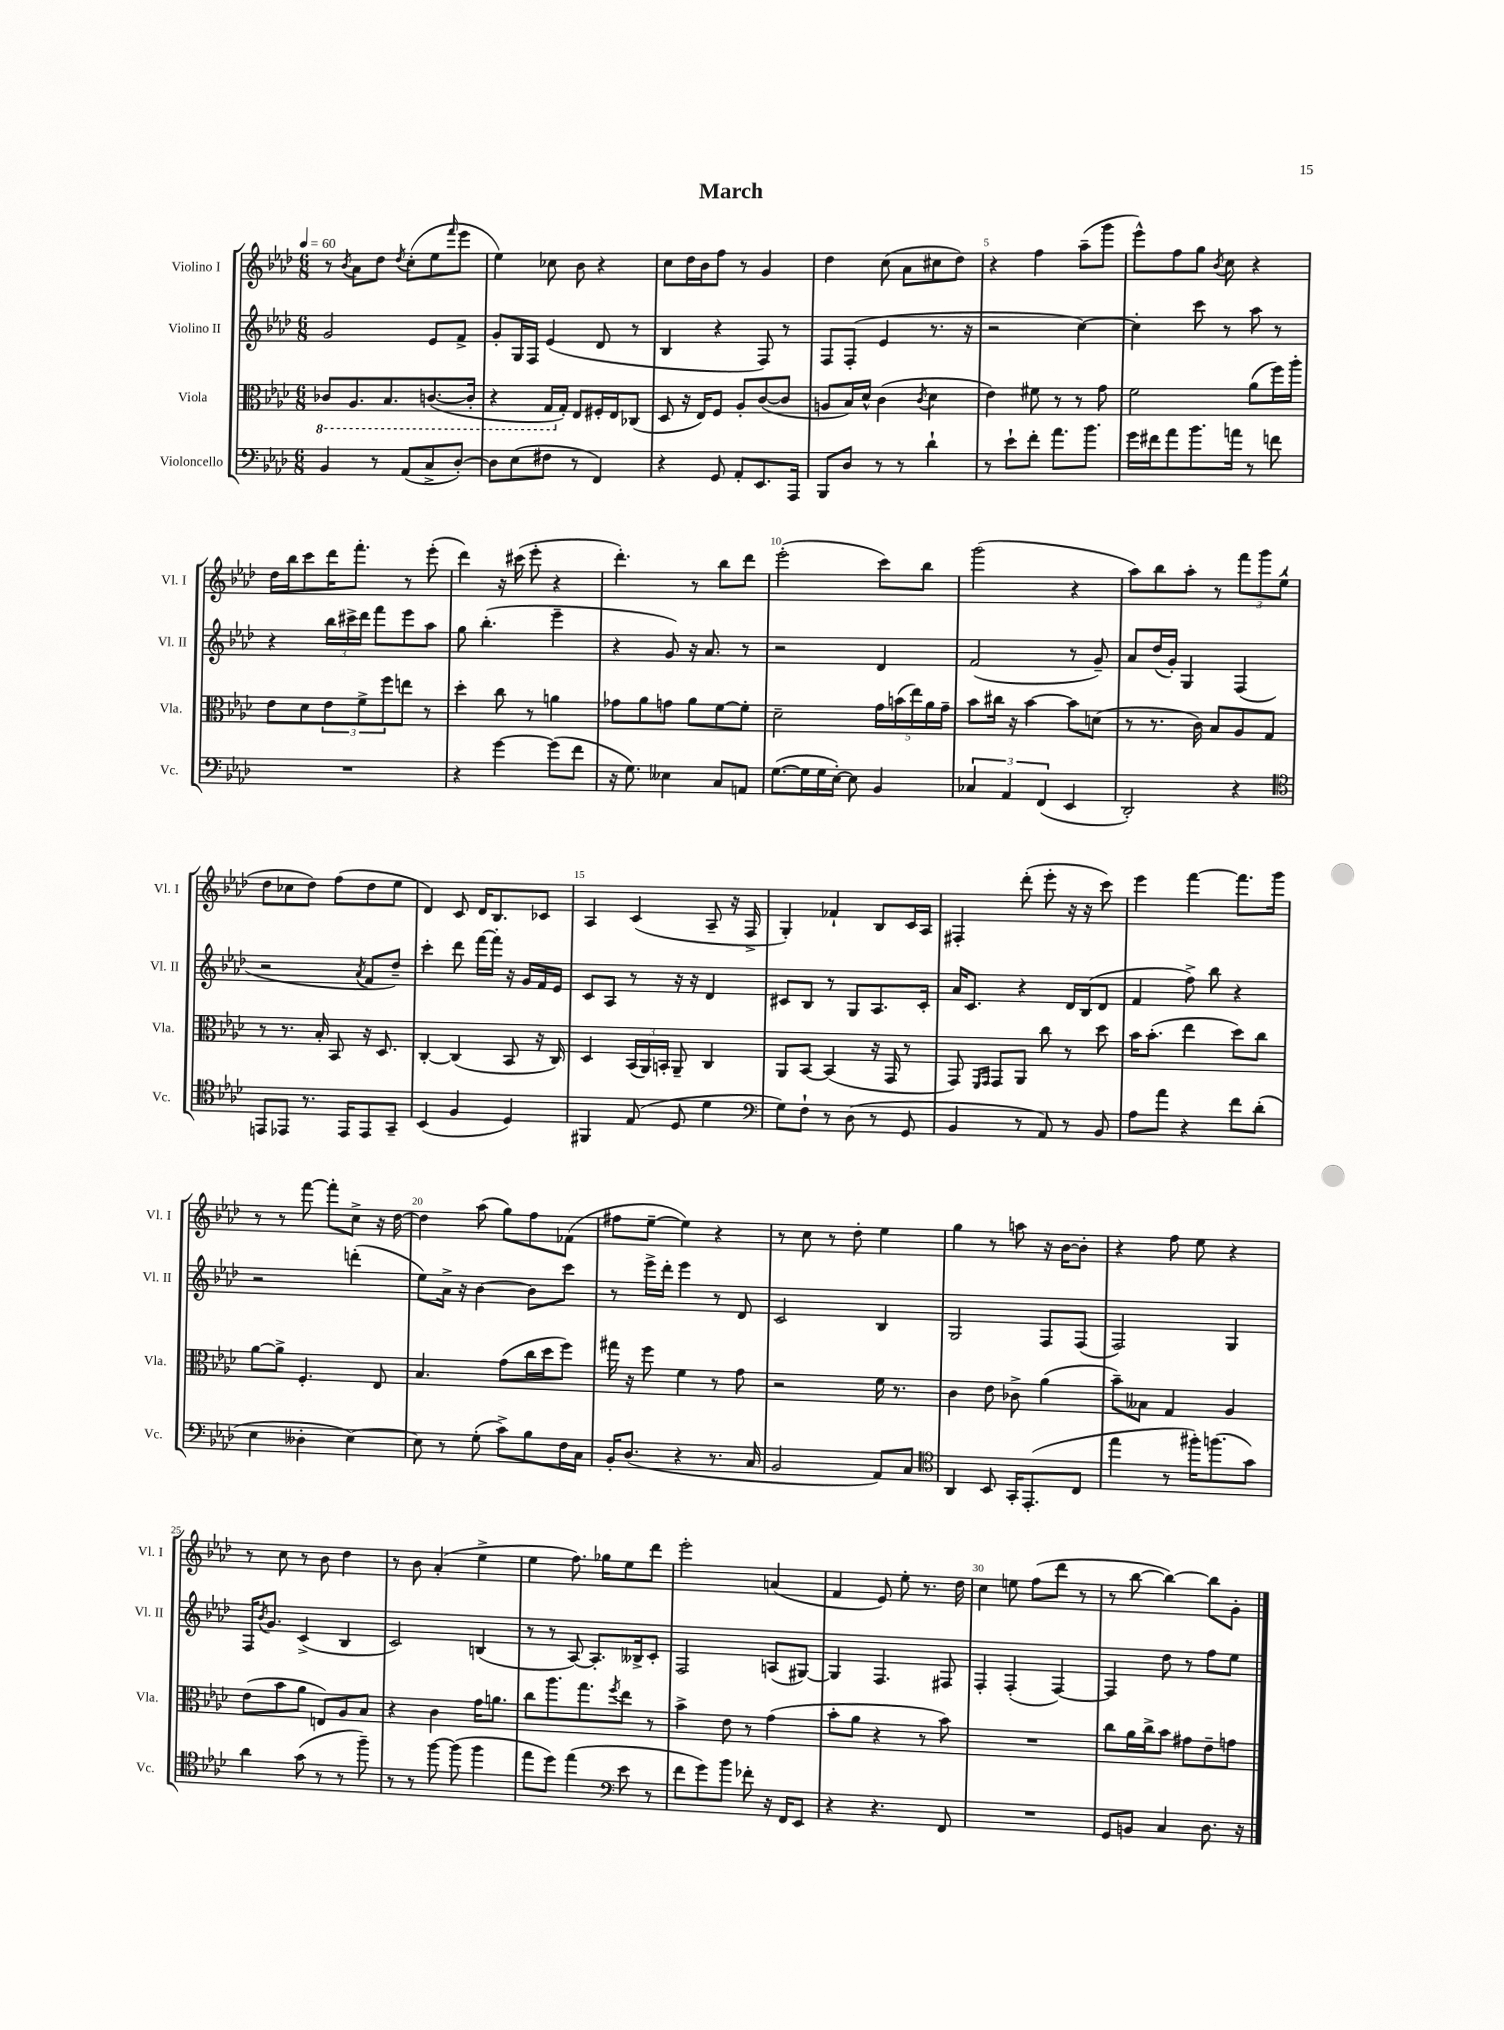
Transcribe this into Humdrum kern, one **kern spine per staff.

**kern	**kern	**kern	**kern
*staff4	*staff3	*staff2	*staff1
*clefF4	*clefC3	*clefG2	*clefG2
*k[b-e-a-d-]	*k[b-e-a-d-]	*k[b-e-a-d-]	*k[b-e-a-d-]
*M6/8	*M6/8	*M6/8	*M6/8
*MM60	*MM60	*MM60	*MM60
4BB-	8C-	2g	8r
.	.	.	8qb-
.	8.AA-	.	8a-
8r	.	.	8dd-
.	8.BB-	.	.
.	.	.	8qdd-
(8AA-	.	.	(8cc'
8C^	([8.C	8e-	8ee-
.	.	.	16qqfff
[8D-')	.	8f^	8eee-
.	16C']	.	.
=	=	=	=
8D-]	4r	8g'	4ee-)
(8E-	.	16G	.
.	.	16F	.
8F#	16GG	(4e-	8cc-
.	16G')	.	.
8r	8E-	.	8b-
4FF)	16F#'	8d-	4r
.	16E-	.	.
.	(8C-	8r	.
=	=	=	=
4r	8D-	4B-	8cc
.	16r	.	16dd-
.	16E-)	.	16b-
8GG	8F	4r	8ff
8AA-'	8A-'	.	8r
8.EE-	([8c	8F)	4g
.	8c]	8r	.
16AAA-	.	.	.
=	=	=	=
8BBB-	8A	8F	4dd-
8D-	16B-)	(8F'	.
.	16d-^^	.	.
8r	(4c	4e-	(8cc
8r	.	.	8a-
.	8qc	.	.
4d-`	4d-	8.r	8cc#
.	.	.	8dd-)
.	.	16r	.
=	=	=	=
8r	4e-)	2r	4r
8e-`	.	.	.
8f'	8f#	.	4ff
8.a-	8r	.	.
.	8r	[4cc)	(8aa-~
8.b-	.	.	.
.	8g	.	8ggg
=	=	=	=
16g	2f	4cc']	8eee-^^)
16f#	.	.	.
8a-	.	.	8ff
8.b-	.	8ccc	8gg
.	.	.	8qb-
.	.	8r	8cc
16a	.	.	.
8r	(8a-	8aa-	4r
8f	16ff)	8r	.
.	16aa-'	.	.
=	=	=	=
2.r	8e-	4r	16dd-
.	.	.	16bb-
.	8d-	.	8ccc
.	12e-	24bb-	16ddd-
.	.	24ccc#^	.
.	.	.	8.fff'
.	12f^	24ddd-	.
.	.	8fff	.
.	12ff	.	.
.	8ee	8eee-	8r
.	8r	8aa-	(8eee-'
=	=	=	=
4r	4dd-'	8gg	4ddd-)
.	.	(4.bb-'	.
[4g	8cc	.	16r
.	.	.	(16ccc#
.	8r	.	8eee-'
(8g]	4a	4eee-~	4r
8f	.	.	.
=	=	=	=
16r	8g-	4r	4.ddd-')
8.G)	.	.	.
.	8a-	.	.
4E--	8g	8g)	.
.	8a-	16r	8r
.	.	8.a-	.
8C	[8f	.	8bb-
8AA	8f']	8r	8ddd-
=	=	=	=
([8.G	2d-~	2r	(2eee-'
16G]	.	.	.
16G	.	.	.
[16E-')	.	.	.
8E-]	.	.	.
4BB-	20g	4d-	8ccc)
.	(20b	.	.
.	20ee-)	.	.
.	.	.	8bb-
.	20a-	.	.
.	20g~	.	.
=	=	=	=
6C-	8b-	(2f	(2ggg
.	16cc#	.	.
6AA-	.	.	.
.	16r	.	.
.	[4b-	.	.
(6FF	.	.	.
4EE-	8b-]	8r	4r
.	(8d	8g~)	.
=	=	=	=
2DD-')	8r	8a-	8aa-)
.	8.r	(16dd-	8bb-
.	.	16g')	.
.	.	4G	8aa-'
.	16c)	.	.
.	8B-	.	8r
4r	8A-	(4F	12fff
.	.	.	12ggg
.	8G	.	.
.	.	.	(12ee-^^
=	=	=	=
*clefC4	*	*	*
8EE	8r	2r	8dd-
8EE-	8.r	.	8cc-
8.r	.	.	8dd-)
.	16B-'	.	.
.	8BB-	.	(8ff
16EE-	.	.	.
.	.	8qa-	.
8EE-	16r	8f	8dd-
.	8.D-	.	.
8GG~	.	8dd-~)	8ee-
=	=	=	=
(4BB-	[4C'	4ccc'	4d-)
4F	(4C]	8ddd-	8c
.	.	[16fff	16d-
.	.	16fff']	8.B-
4D-)	8BB-	16r	.
.	.	16g	.
.	16r	16f	8c-
.	16C)	16e-	.
=	=	=	=
4FF#	4D-	8c	4A-
.	.	8A-	.
(8E-	(24BB-	8r	(4c
.	24AA-)	.	.
.	24BB'	.	.
8D-	8AA-~	16r	.
.	.	16r	.
4d-	4C	4d-	8A-~
.	.	.	16r
.	.	.	16F^
=	=	=	=
*clefF4	*	*	*
8G)	8AA-	8c#	4G')
8F`	[8BB-	8B-	.
8r	(4BB-]	8r	4f-`
(8D-	.	8G	.
8r	16r	8.A-	8B-
.	16GG	.	.
8GG	8r	.	16c
.	.	16c#'	16A-
=	=	=	=
4BB-	8GG)	16a-	4F#'
.	.	8.c	.
.	16qqFF	.	.
.	16qqGG	.	.
.	8GG	.	.
8r	8AA-	4r	(8ddd-'
8AA-)	8cc	.	8eee-'
8r	8r	16d-	16r
.	.	(16B-	16r
8BB-	8dd-	8d-	8ccc)
=	=	=	=
8A-	16b-	4f	4eee-
.	(8.b-'	.	.
8a-	.	.	.
4r	4ee-	8ff^)	[4fff
.	.	8bb-	.
8f	8dd-)	4r	8.fff]
(8d-'	8cc	.	.
.	.	.	16ggg
=	=	=	=
4E-	[8a-	2r	8r
.	8a-^]	.	8r
4D--'	4.F'	.	[8fff
.	.	.	8fff']
[4E-)	.	(4ddd'	8cc^
.	8E-	.	16r
.	.	.	[16dd-
=	=	=	=
8E-]	4.B-	8ee-)	4dd-]
8r	.	16a-^	.
.	.	16r	.
(8G'	.	[4b-	(8aa-
8c^)	(8g	.	8gg)
8B-	16cc	8b-]	8ff
.	16dd-	.	.
16F	8ff)	8ccc	(8f-
16C	.	.	.
=	=	=	=
16BB-'	16gg#	8r	8ff#
(8.D-	16r	.	.
.	8ff	16eee-^	[8ee-~
.	.	16ddd-'	.
4r	4f	4eee-	4ee-])
8.r	8r	8r	4r
.	8g	8d-	.
16C	.	.	.
=	=	=	=
2BB-	2r	2c	8r
.	.	.	8cc
.	.	.	8r
.	.	.	8dd-'
8AA-)	16f	4B-	4ee-
.	8.r	.	.
8C	.	.	.
=	=	=	=
*clefC4	*	*	*
4AA-	4c	2G	4gg
8BB-	8e-	.	8r
16GG'	8c-^	.	8aa
(8.EE-'	.	.	.
.	(4a-	8F	16r
.	.	.	[16b-
8C	.	(8F	8b-']
=	=	=	=
4ee-	8b-~)	2F)	4r
.	8B--	.	.
8r	4G	.	8ff
16ff#')	.	.	8ee-
(8.ff	.	.	.
.	4A-	4G	4r
8g)	.	.	.
=	=	=	=
4a-	(8e-	16F	8r
.	.	8qb-	.
.	.	8.g	.
.	8b-	.	8cc
(8g	8a-	(4c^	8r
8r	8E)	.	8b-
8r	8A-	4B-	4dd-
8ff~)	8B-	.	.
=	=	=	=
8r	4r	2c)	8r
8r	.	.	8b-
[8ff	4c	.	(4a-'
(8ff]	.	.	.
4ff	16g	(4B	4ee-^
.	8.a	.	.
=	=	=	=
8ee-	8cc	8r	4ee-
8dd-)	8.aa-	8r	.
(4ee-	.	[8A-)	8.ff)
.	8.gg	.	.
.	.	8.A-']	.
.	.	.	16gg-
*clefF4	*	*	*
.	8qff	.	.
8e-	8ee-	.	8ee-
.	.	16B--^	.
8r	8r	8c'	8ddd-
=	=	=	=
8f	4b-^	2F	2eee-'
8g)	.	.	.
8b-	8e-	.	.
8f-'	8r	.	.
16r	(4g	(8A	(4a
16FF	.	.	.
8EE-	.	[8G#)	.
=	=	=	=
4r	8b-'	4G#]	4f
.	8a-	.	.
4.r	4r	4.F	8e-)
.	.	.	8ee-'
.	8r	.	8.r
8FF	8b-)	8F#	.
.	.	.	16dd-
=	=	=	=
2.r	2.r	4F'	4cc
.	.	(4F'	8ee
.	.	.	(8ff
.	.	[4F)	8ddd-
.	.	.	8r
=	=	=	=
8GG	8cc	4F]	8r
8BB	16a-	.	[8bb-
.	16cc^	.	.
4C	8b-	8dd-	4bb-_)
.	8g#	8r	.
8.D-	8e-~	8ff	8bb-]
.	8g	8ee-	8g'
16r	.	.	.
==	==	==	==
*-	*-	*-	*-
